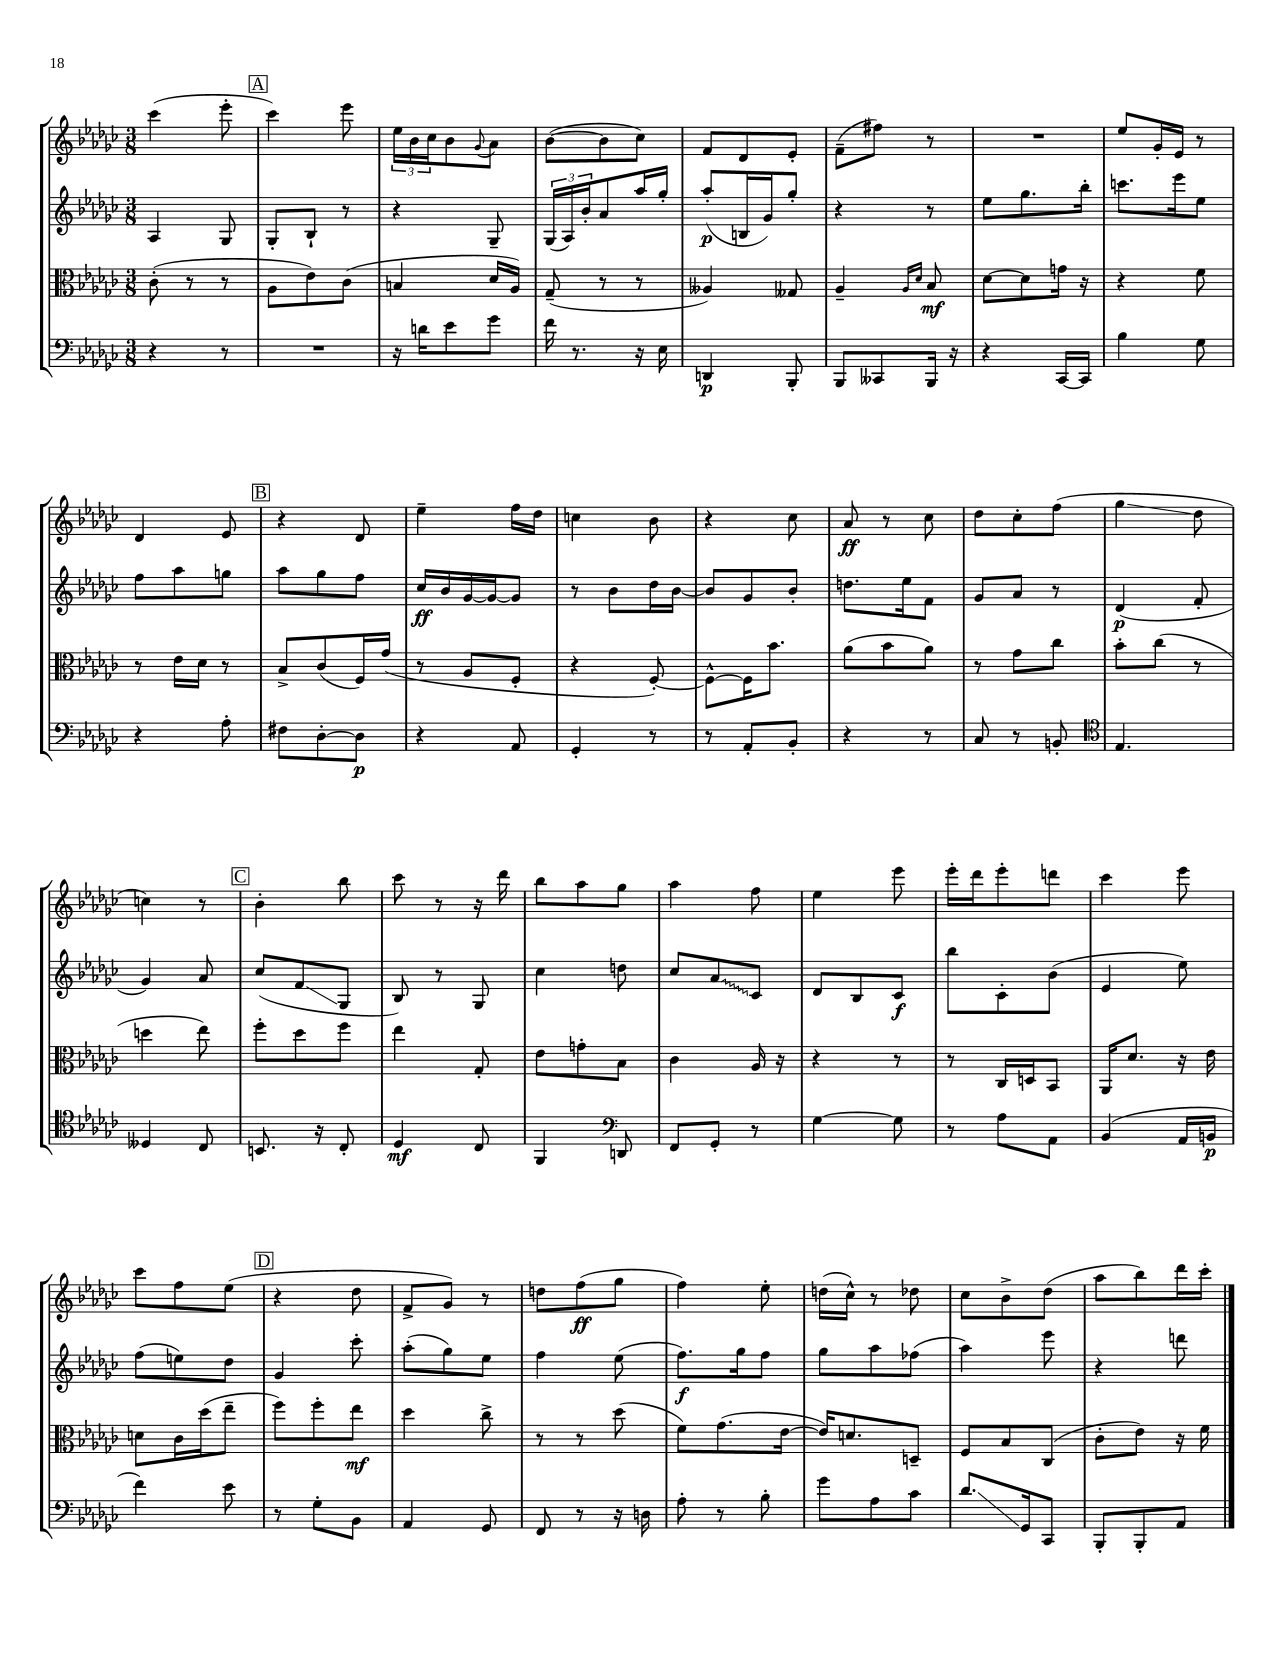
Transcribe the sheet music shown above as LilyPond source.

<<
\new StaffGroup <<
\new Staff = "s0" {
    \clef treble \key ges \major \numericTimeSignature \time 3/8
    ces'''4( ees'''8-. |
    \mark \markup { \box "A" } ces'''4) ees'''8 |
    \tuplet 3/2 { ees''16 bes'16 ces''16 } bes'8 \appoggiatura { ges'8 } aes'8 |
    bes'8~( bes'8 ces''8) |
    f'8 des'8 ees'8-. |
    f'8--( fis''8) r8 |
    R4. |
    ees''8 ges'16-. ees'16 r8 |
    des'4 ees'8 |
    \mark \markup { \box "B" } r4 des'8 |
    ees''4-- f''16 des''16 |
    c''4 bes'8 |
    r4 ces''8 |
    aes'8\ff r8 ces''8 |
    des''8 ces''8-. f''8( |
    ges''4\glissando des''8 |
    c''4) r8 |
    \mark \markup { \box "C" } bes'4-. bes''8 |
    ces'''8 r8 r16 des'''16 |
    bes''8 aes''8 ges''8 |
    aes''4 f''8 |
    ees''4 ees'''8 |
    ees'''16-. des'''16 ees'''8-. d'''8 |
    ces'''4 ees'''8 |
    ces'''8 f''8 ees''8( |
    \mark \markup { \box "D" } r4 des''8 |
    f'8-> ges'8) r8 |
    d''8 f''8\ff( ges''8 |
    f''4) ees''8-. |
    d''16( ces''16-^) r8 des''8 |
    ces''8 bes'8-> des''8( |
    aes''8 bes''8) des'''16 ces'''16-. \bar "|." |
}
\new Staff = "s1" {
    \clef treble \key ges \major \numericTimeSignature \time 3/8
    aes4 ges8 |
    \mark \markup { \box "A" } ges8-. bes8-! r8 |
    r4 ges8-- |
    \tuplet 3/2 { ges16( aes16) bes'16-. } aes'8 aes''16 ges''16-. |
    aes''8-.\p( b16 ges'16) ges''8-. |
    r4 r8 |
    ees''8 ges''8. bes''16-. |
    c'''8. ees'''16 ees''8 |
    f''8 aes''8 g''8 |
    \mark \markup { \box "B" } aes''8 ges''8 f''8 |
    ces''16\ff bes'16 ges'16~ ges'16~ ges'8 |
    r8 bes'8 des''16 bes'16~ |
    bes'8 ges'8 bes'8-. |
    d''8. ees''16 f'8 |
    ges'8 aes'8 r8 |
    des'4\p( f'8-. |
    ges'4) aes'8 |
    \mark \markup { \box "C" } ces''8( f'8\glissando ges8 |
    bes8) r8 ges8 |
    ces''4 d''8 |
    ces''8 \once \override Glissando.style = #'zigzag aes'8\glissando ces'8 |
    des'8 bes8 ces'8\f |
    bes''8 ces'8-. bes'8( |
    ees'4 ees''8) |
    f''8( e''8) des''8 |
    \mark \markup { \box "D" } ges'4 ces'''8-. |
    aes''8-.( ges''8) ees''8 |
    f''4 ees''8( |
    f''8.\f) ges''16 f''8 |
    ges''8 aes''8 fes''8( |
    aes''4) ees'''8 |
    r4 d'''8 \bar "|." |
}
\new Staff = "s2" {
    \clef alto \key ges \major \numericTimeSignature \time 3/8
    ces'8-.( r8 r8 |
    \mark \markup { \box "A" } aes8 ees'8) ces'8( |
    b4 des'16 aes16) |
    ges8--( r8 r8 |
    aeses4) geses8 |
    aes4-- \grace { aes16 des'16 } bes8\mf |
    des'8~ des'8 g'16 r16 |
    r4 f'8 |
    r8 ees'16 des'16 r8 |
    \mark \markup { \box "B" } bes8-> ces'8( f16) ges'16( |
    r8 aes8 f8-. |
    r4 f8~-.) |
    f8~-^ f16 bes'8. |
    aes'8( bes'8 aes'8) |
    r8 ges'8 ces''8 |
    bes'8-. ces''8( r8 |
    d''4 ees''8) |
    \mark \markup { \box "C" } f''8-. des''8 f''8 |
    ees''4 ges8-. |
    ees'8 g'8-. bes8 |
    ces'4 aes16 r16 |
    r4 r8 |
    r8 ces16 d16 bes,8 |
    aes,16 des'8. r16 ees'16 |
    d'8 ces'16 des''16( ees''8-- |
    \mark \markup { \box "D" } f''8) f''8-. ees''8\mf |
    des''4 ces''8-> |
    r8 r8 des''8( |
    f'8) ges'8.( ees'16~ |
    ees'16) d'8. d8-- |
    f8 bes8 ces8( |
    ces'8-. ees'8) r16 f'16 \bar "|." |
}
\new Staff = "s3" {
    \clef bass \key ges \major \numericTimeSignature \time 3/8
    r4 r8 |
    \mark \markup { \box "A" } R4. |
    r16 d'16 ees'8 ges'8 |
    f'16 r8. r16 ees16 |
    d,4\p bes,,8-. |
    bes,,8 ceses,8 bes,,16 r16 |
    r4 ces,16~ ces,16 |
    bes4 ges8 |
    r4 aes8-. |
    \mark \markup { \box "B" } fis8 des8~-. des8\p |
    r4 aes,8 |
    ges,4-. r8 |
    r8 aes,8-. bes,8-. |
    r4 r8 |
    ces8 r8 b,8-. |
    \clef tenor ees4. |
    deses4 ces8 |
    \mark \markup { \box "C" } b,8. r16 ces8-. |
    des4\mf ces8 |
    f,4 \clef bass d,8 |
    f,8 ges,8-. r8 |
    ges4~ ges8 |
    r8 aes8 aes,8 |
    bes,4( aes,16 b,16\p |
    f'4) ees'8 |
    \mark \markup { \box "D" } r8 ges8-. bes,8 |
    aes,4 ges,8 |
    f,8 r8 r16 d16 |
    aes8-. r8 bes8-. |
    ges'8 aes8 ces'8 |
    des'8.\glissando ges,16 ces,8 |
    bes,,8-. bes,,8-. aes,8 \bar "|." |
}
>>
>>
\layout { \context { \Score \remove "Bar_number_engraver" } }
